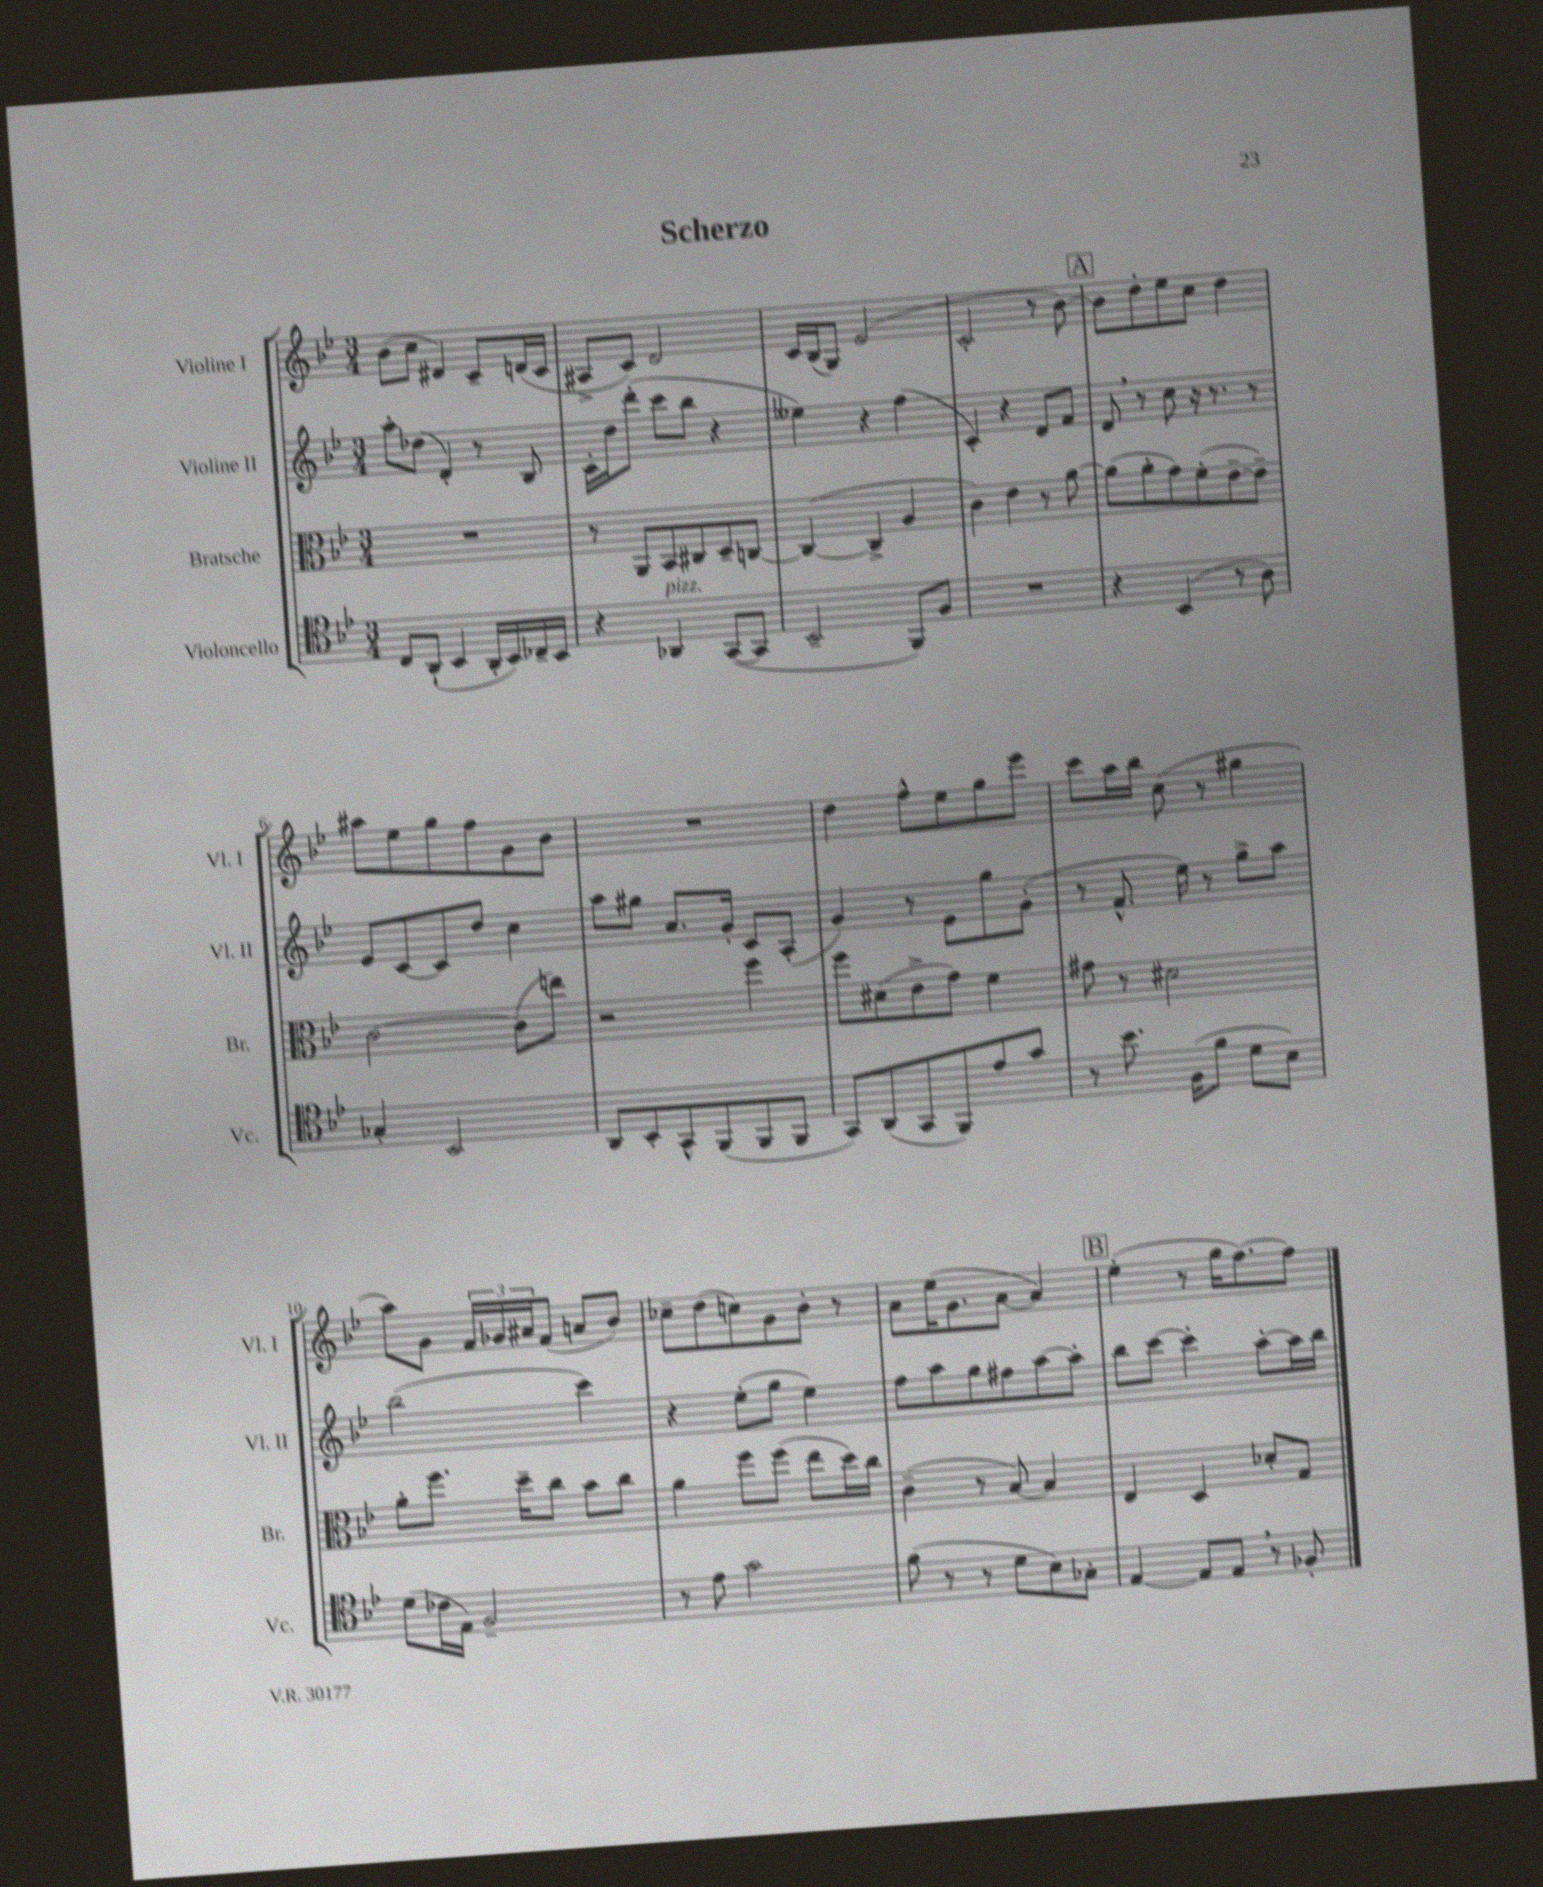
\header { title = "Scherzo" }
<<
\new StaffGroup <<
\new Staff = "s0" \with { instrumentName = "Violine I" shortInstrumentName = "Vl. I" } {
    \clef treble \key bes \major \numericTimeSignature \time 3/4
    bes'8( c''8 dis'4) c'8-- d'16( c'16 |
    ais8-> c'8) d'2 |
    c'16 bes16( g8) ees'2( |
    c'2-. r8 bes'8~) |
    \mark \markup { \box "A" } bes'8 d''8-. ees''8 c''8 d''4 |
    ais''8 ees''8 g''8 f''8 g'8 bes'8 |
    R2. |
    d''4 f''8-^ ees''8 g''8 ees'''8 |
    c'''8 a''16 bes''16 c''8( r8 gis''4 |
    a''8) g'8 \tuplet 3/2 { f'16 ges'16 ais'16 } f'8( a'8 bes'8) |
    ces''8-- d''8( c''8) g'8 bes'8-. r8 |
    a'8 ees''16( g'8. a'8~ a'4) |
    \mark \markup { \box "B" } ees''4-.( r8 g''16 f''8.~) f''8 \bar "|." |
}
\new Staff = "s1" \with { instrumentName = "Violine II" shortInstrumentName = "Vl. II" } {
    \clef treble \key bes \major \numericTimeSignature \time 3/4
    a''8-. des''8( d'4-.) r8 bes8 |
    c'16-. d''16 d'''8-.( c'''8 bes''8 r4 |
    eeses''4) r4 f''4( |
    c'4-.) r4 d'8 f'8 |
    \mark \markup { \box "A" } d'8 \breathe r8 c''8 r16 r8. r8 |
    ees'8 c'8~ c'8 d''8 c''4 |
    a''8 gis''8 a'8. g'16-. c'8 a8-.( |
    g'4) r8 ees'8 g''8 g'8-.( |
    r8 f'8.-^ ees''16) r8 g''8-> a''8 |
    bes''2( c'''4) |
    r4 ees''8-.( g''8 ees''4) |
    f''8 a''8 g''8 fis''8 a''8~ a''8-. |
    \mark \markup { \box "B" } bes''8 c'''8~ c'''4-. a''8~-. a''16 bes''16 \bar "|." |
}
\new Staff = "s2" \with { instrumentName = "Bratsche" shortInstrumentName = "Br." } {
    \clef alto \key bes \major \numericTimeSignature \time 3/4
    R2. |
    r8 a,8 bes,8 cis8 d8-- c8~ |
    c4~( c4-> a4 |
    c'4) ees'4 r8 a'8~ |
    \mark \markup { \box "A" } a'8( a'8-. g'8) f'8-.( ees'8~-- ees'8--) |
    c'2~ c'8( e''8) |
    r2 f''4 |
    f''8 dis'8( ees'8-> g'8) f'4 |
    gis'8 r8 dis'2 |
    a'8-. f''8. d''16-- c''8 bes'8 c''8 |
    a'4 f''8 f''8( ees''8 d''16) c''16 |
    c'4--( r8 bes8~) bes4 |
    \mark \markup { \box "B" } ees4 d4 des'8-. g8 \bar "|." |
}
\new Staff = "s3" \with { instrumentName = "Violoncello" shortInstrumentName = "Vc." } {
    \clef tenor \key bes \major \numericTimeSignature \time 3/4
    c8 a,8-!( bes,4 a,16-. bes,16) ces16-- bes,16 |
    r4 aes,4^\markup { \italic "pizz." } g,8~( g,8 |
    bes,2-- f,8) f8 |
    R2. |
    \mark \markup { \box "A" } r4 bes,4( r8 a8) |
    ges4-. bes,2 |
    a,8 bes,8-. g,8-^ f,8( f,8 f,8 |
    g,8) a,8( g,8 f,8) ees'8 g'8 |
    r8 bes'8. f16( f'8 d'8 bes8) |
    d'8( ces'16 ees16) f2-- |
    r8 ees'8 g'2 |
    f'8( r8 r8 d'8 bes8) ges8-. |
    \mark \markup { \box "B" } ees4~ ees8 ees8 \breathe r8 fes8-. \bar "|." |
}
>>
>>
